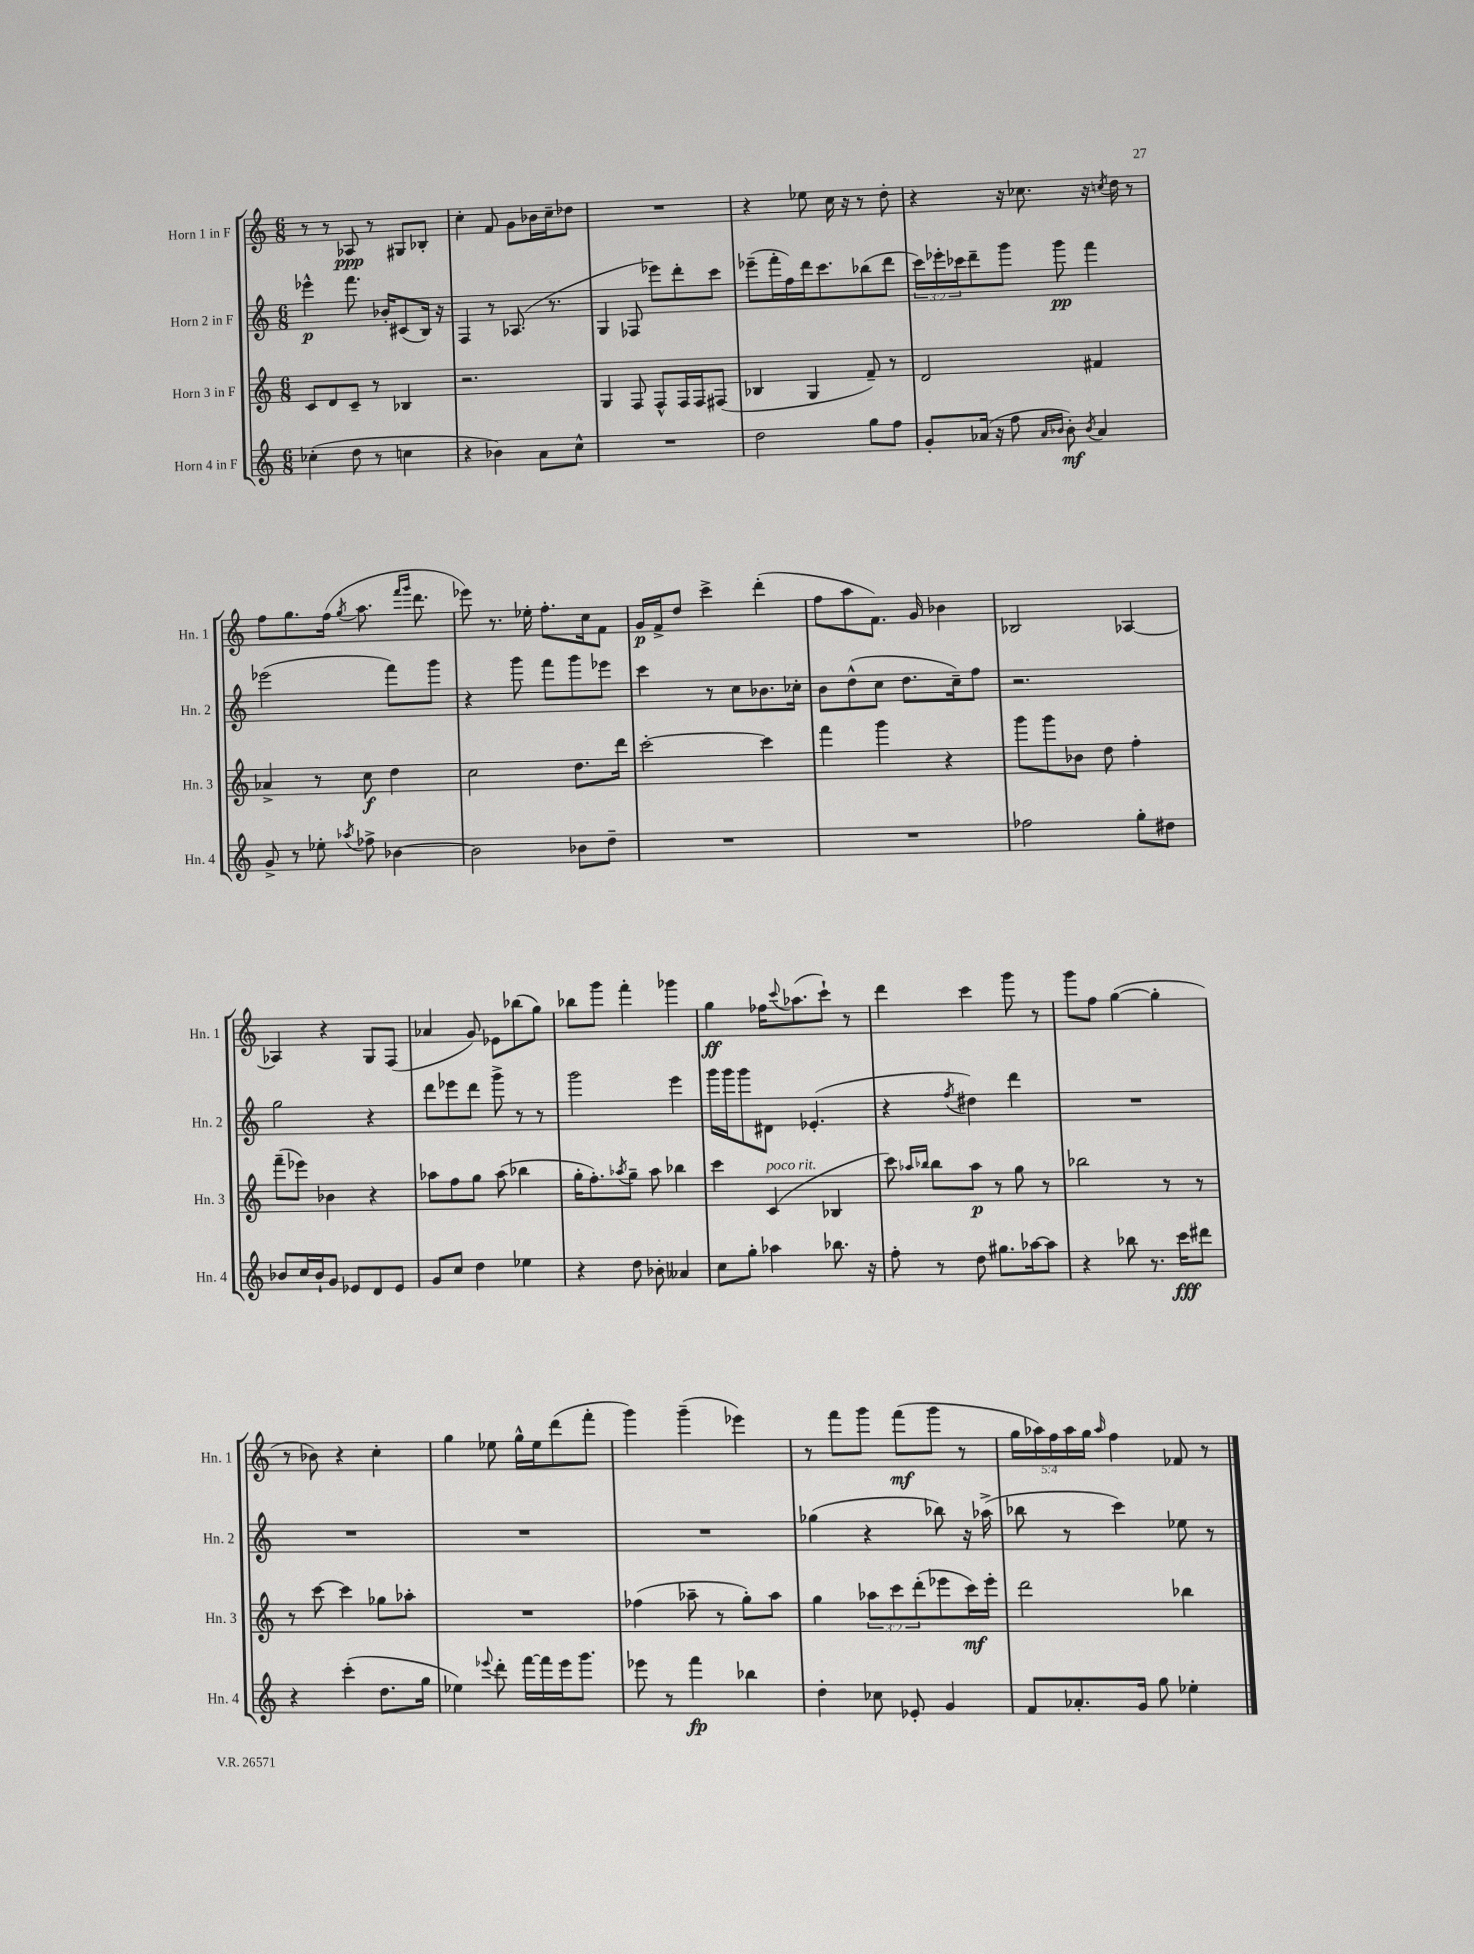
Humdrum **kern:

**kern	**kern	**kern	**kern
*staff4	*staff3	*staff2	*staff1
*clefG2	*clefG2	*clefG2	*clefG2
*k[]	*k[]	*k[]	*k[]
*M6/8	*M6/8	*M6/8	*M6/8
(4cc-'\	8c/L	4eee-^^\	8r
.	8d/	.	8r
8dd\	8c~/J	8.fff\	8A-/
8r	8r	.	8r
.	.	16b-'/LK	.
4cc\	4B-/	(8c#/	8G#/L
.	.	16B/Jk)	8B-'/J
.	.	16r	.
=	=	=	=
4r	2.r	4F/	4cc'\
4b-\)	.	8r	8f/
.	.	(8.A-/	8g\L
8a\L	.	.	16b-\L
.	.	8.r	16cc~\J
8cc^^\J	.	.	8dd-\J
=	=	=	=
2.r	4G/	4G/	2.r
.	8F/	8F-/	.
.	8F^^/L	8eee-\L)	.
.	16F/L	8ddd'\	.
.	16F/J	.	.
.	(8F#/J	8ccc\J	.
=	=	=	=
2dd\	4B-/	(8eee-~\L	4r
.	.	16fff'\L	.
.	.	16ff\)	.
.	4G/	16ddd\J	8ee-\
.	.	8.ccc\	.
.	.	.	16cc\
.	.	.	16r
8gg\L	8f~/)	(8bb-\	8r
8ff\J	8r	8ddd\J	8dd'\
=	=	=	=
8g'/L	2d/	24ccc\LL)	4r
.	.	24eee-'\	.
.	.	24ccc-\J	.
(16a-/Jk	.	8ddd~\	.
16r	.	.	.
8ff\	.	8ggg\J	16r
.	.	.	8.cc-\
16qqa-/LL	.	.	.
16qqb-/JJ	.	.	.
8b-'\)	.	8ggg\	.
8qb-/	.	.	.
4a-/	4f#/	4fff\	16r
.	.	.	8qcc/
.	.	.	16dd\
.	.	.	8r
=	=	=	=
8g^/	4a-^/	(2eee-\	8ff\L
8r	.	.	8.gg\
8ee-'\	8r	.	.
.	.	.	(16ff\Jk
8qaa-/	.	.	8qgg/
8ff-^\	8cc\	.	8.aa\
[4b-\	4dd\	8fff\L)	.
.	.	.	16qqfff/LL
.	.	.	16qqggg/JJ
.	.	.	8.ddd\
.	.	8ggg\J	.
=	=	=	=
2b-\]	2cc\	4r	8eee-\)
.	.	.	8.r
.	.	8ggg\	.
.	.	.	16ee-'\
.	.	8fff\L	8.ff'\L
8b-\L	8.dd\L	8ggg\	.
.	.	.	16cc\k
8dd~\J	.	8eee-\J	8f\J
.	16ddd\Jk	.	.
=	=	=	=
2.r	[2ccc'\	4ccc\	16g/LL
.	.	.	16f^/J
.	.	.	8dd/J
.	.	8r	4ccc^\
.	.	8cc\L	.
.	4ccc\]	8.b-\	(4ddd'\
.	.	16cc-'\Jk	.
=	=	=	=
2.r	4fff\	8b\L	8ff\L
.	.	(8dd^^\	8aa\
.	4ggg\	8cc\J	8.f\J)
.	.	8.dd\L	.
.	.	.	16g/
.	4r	.	4b-\
.	.	16cc~\k)	.
.	.	8ff\J	.
=	=	=	=
2ff-\	8ggg\L	2.r	2B-/
.	8ggg\	.	.
.	8b-\J	.	.
.	8dd\	.	.
8gg'\L	4ff'\	.	[4A-/
8dd#\J	.	.	.
=	=	=	=
8b-/L	(8fff~\L	2gg\	4A-/]
16cc/L	8eee-\J)	.	.
16b-`/J	.	.	.
8g/J	4b-\	.	4r
8e-/L	.	.	.
8d/	4r	4r	8G/L
8e-/J	.	.	(8F/J
=	=	=	=
8g/L	8aa-\L	8ddd\L	4a-/
8cc/J	8ff\	8eee-\	.
4dd\	8gg\J	8ddd\J	8g/)
.	(8aa-\	8ggg^\	8e-\L
4ee-\	4bb-\	8r	(8bb-\
.	.	8r	8gg\J)
=	=	=	=
4r	16gg'\LK	2ggg\	8bb-\L
.	8.ff'\)	.	.
.	.	.	8ggg\J
.	8qaa-/	.	.
8dd\	8gg~\J	.	4fff'\
8b-'\	8aa-\	.	.
4a--/	4bb-\	4eee\	4ggg-\
=	=	=	=
8cc\L	4ccc\	16ggg\LL	4gg\
.	.	16ggg\J	.
8gg'\J	.	8ggg\	.
4aa-\	(4c/	8d#\J	16ff-\LK
.	.	.	8qqccc/
.	.	.	(8.aa-\
.	.	(4.e-'/	.
8.bb-\	4B-/	.	8ccc`\J)
.	.	.	8r
16r	.	.	.
=	=	=	=
8ff'\	8ccc\)	4r	4ddd\
.	16qqaa-/LL	.	.
.	16qqbb-/JJ	.	.
8r	8bb-\L	.	.
.	.	8qff/	.
8dd\	8aa-\J	4dd#\)	4ccc\
8.gg#\L	8r	.	.
.	8gg\	4ddd\	8ggg\
[16aa-\k	.	.	.
8aa-\]J	8r	.	8r
=	=	=	=
4r	2bb-\	2.r	8ggg\L
.	.	.	8ff\J
8bb-\	.	.	([4gg\
8.r	.	.	.
.	8r	.	4gg'\]
16ccc\LK	.	.	.
8ddd#\J	8r	.	.
=	=	=	=
4r	8r	2.r	8r
.	[8ccc\	.	8b-\)
(4ccc'\	4ccc\]	.	4r
8.dd\L	8gg-\L	.	4cc'\
.	8aa-'\J	.	.
16gg\Jk	.	.	.
=	=	=	=
4ee-\)	2.r	2.r	4gg\
8qqeee-/	.	.	.
8ddd'\	.	.	8ee-\
[16fff\LL	.	.	16gg^^\LL
16fff\]	.	.	16ee-\J
16eee-\J	.	.	(8ddd\
8.ggg\J	.	.	.
.	.	.	8fff'\J
=	=	=	=
8eee-\	(4ff-\	2.r	4ggg\)
8r	.	.	.
4fff\	8aa-~\	.	(4ggg~\
.	8r	.	.
4bb-\	8gg'\L)	.	4eee-\)
.	8aa-\J	.	.
=	=	=	=
4dd'\	4gg\	(4gg-\	8r
.	.	.	8fff\L
8cc-\	12aa-\L	4r	8ggg\J
.	12ccc\	.	.
8e-'/	.	.	(8fff\L
.	(12ddd'\	.	.
4g/	8eee-\	8bb-\)	8ggg\J
.	16ccc\L)	16r	8r
.	16eee-'\JJ	(16aa-^\	.
=	=	=	=
8f/L	2ddd\	8bb-\	20gg\LL
.	.	.	20aa-\)
.	.	.	20ff\
8.a-'/	.	8r	.
.	.	.	20aa-\
.	.	.	20gg\JJ
.	.	.	16qqaa-/
.	.	4ccc\)	4ff\
16g/Jk	.	.	.
8gg\	.	.	.
4ee-'\	4bb-\	8ee-\	8f-/
.	.	8r	8r
==	==	==	==
*-	*-	*-	*-
